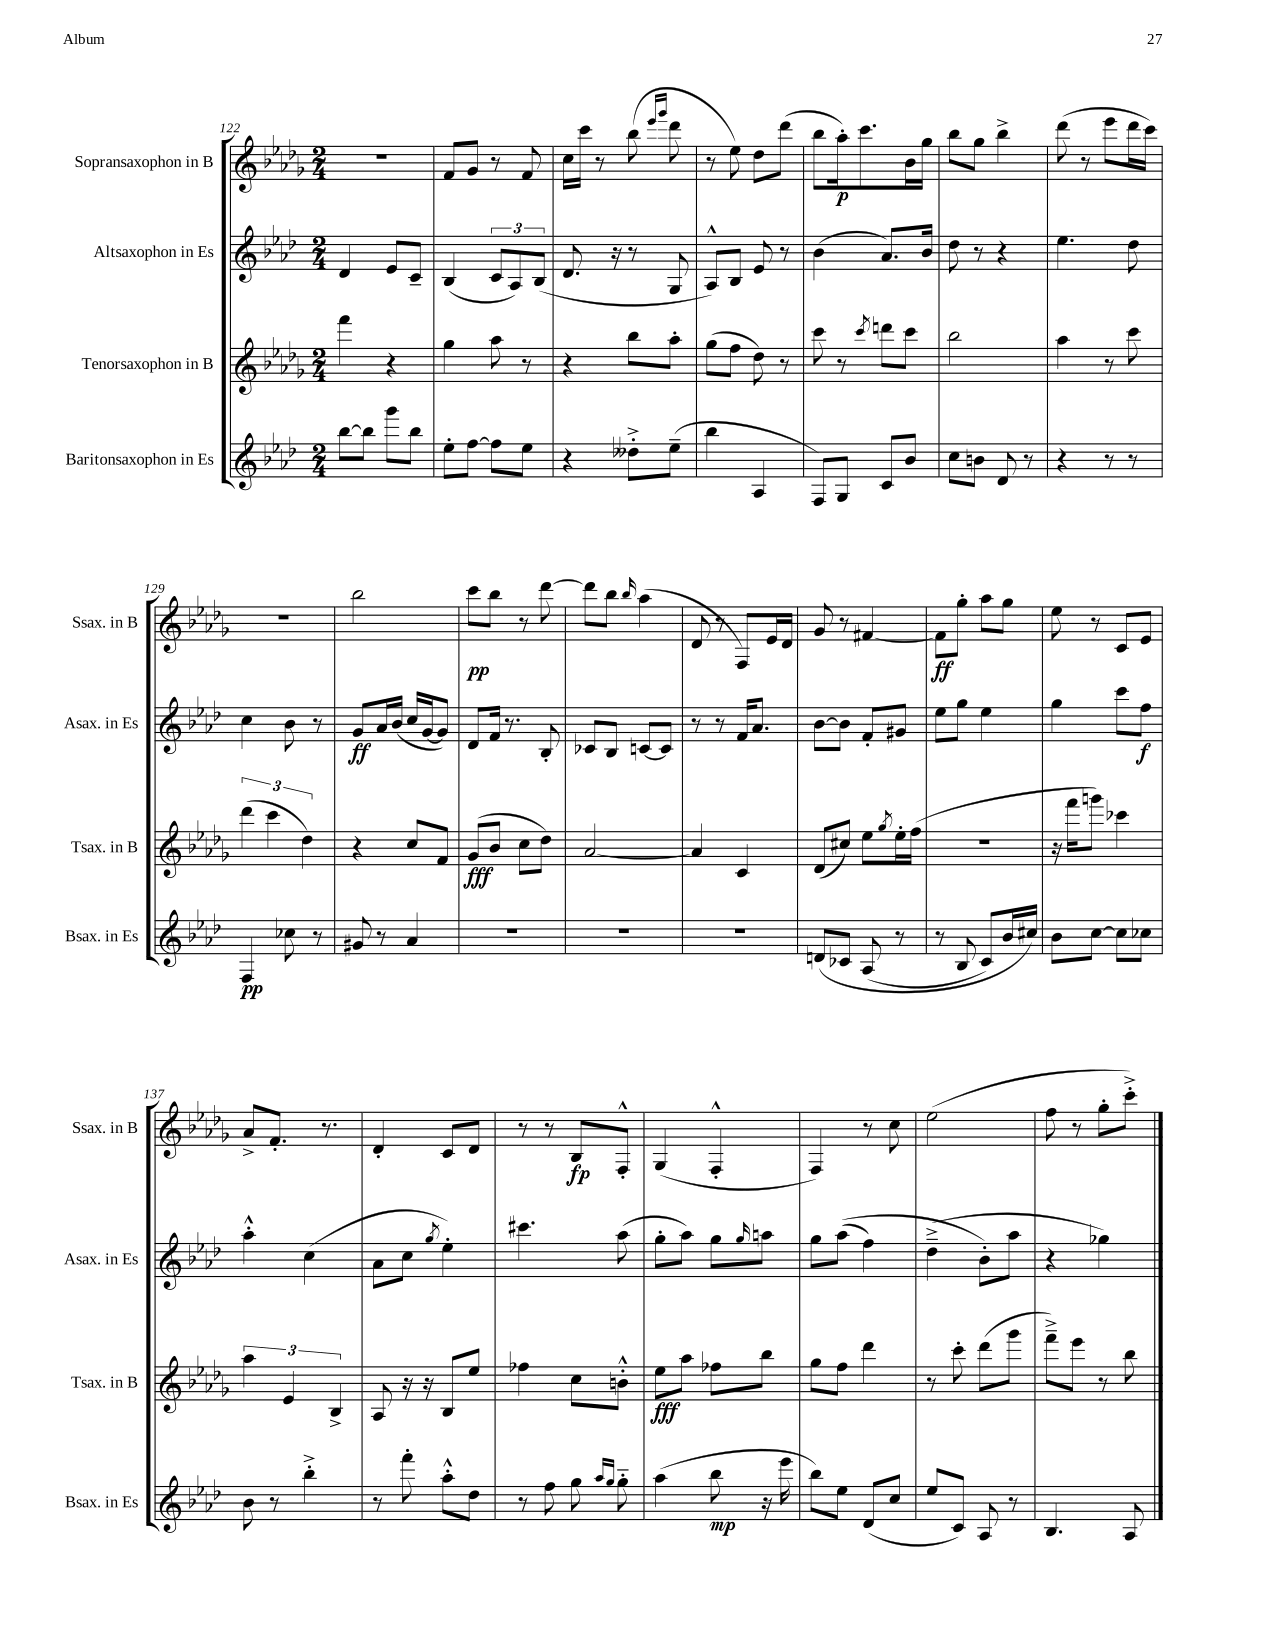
<<
\new StaffGroup <<
\new Staff = "s0" \with { instrumentName = "Sopransaxophon in B" shortInstrumentName = "Ssax. in B" } {
    \clef treble \key des \major \numericTimeSignature \time 2/4
    r2 |
    f'8 ges'8 r8 f'8 |
    c''16 c'''16 r8 bes''8( \grace { ees'''16 ges'''16 } des'''8 |
    r8 ees''8) des''8 des'''8( |
    bes''8 aes''16-.\p) c'''8. bes'16 ges''16 |
    bes''8 ges''8 bes''4-> |
    des'''8( r8 ees'''8 des'''16 c'''16) |
    r2 |
    bes''2 |
    c'''8\pp bes''8 r8 des'''8~ |
    des'''8 bes''8 \grace { bes''16 } aes''4( |
    des'8 r8 f8) ees'16 des'16 |
    ges'8 r8 fis'4~ |
    fis'8\ff ges''8-. aes''8 ges''8 |
    ees''8 r8 c'8 ees'8 |
    aes'8-> f'8.-. r8. |
    des'4-. c'8 des'8 |
    r8 r8 bes8\fp f8-.-^ |
    ges4( f4-.-^ |
    f4) r8 c''8 |
    ees''2( |
    f''8 r8 ges''8-. c'''8-.->) \bar "|." |
}
\new Staff = "s1" \with { instrumentName = "Altsaxophon in Es" shortInstrumentName = "Asax. in Es" } {
    \clef treble \key aes \major \numericTimeSignature \time 2/4
    des'4 ees'8 c'8-- |
    bes4( \tuplet 3/2 { c'8 aes8) bes8( } |
    des'8. r16 r8 g8 |
    aes8-^) bes8 ees'8 r8 |
    bes'4( aes'8.) bes'16 |
    des''8 r8 r4 |
    ees''4. des''8 |
    c''4 bes'8 r8 |
    g'8\ff aes'16 bes'16( c''16 g'16~ g'8) |
    des'8 f'16 r8. bes8-. |
    ces'8 bes8 c'8~ c'8 |
    r8 r8 f'16 aes'8. |
    bes'8~ bes'8 f'8-. gis'8 |
    ees''8 g''8 ees''4 |
    g''4 c'''8 f''8\f |
    aes''4-.-^ c''4( |
    aes'8 c''8 \acciaccatura { g''8 } ees''4-.) |
    cis'''4. aes''8( |
    g''8-. aes''8) g''8 \grace { g''16 } a''8 |
    g''8 aes''8(\( f''4) |
    des''4--->( bes'8-.\) aes''8 |
    r4 ges''4) \bar "|." |
}
\new Staff = "s2" \with { instrumentName = "Tenorsaxophon in B" shortInstrumentName = "Tsax. in B" } {
    \clef treble \key des \major \numericTimeSignature \time 2/4
    f'''4 r4 |
    ges''4 aes''8 r8 |
    r4 bes''8 aes''8-. |
    ges''8( f''8 des''8) r8 |
    c'''8 r8 \acciaccatura { c'''8 } d'''8 c'''8 |
    bes''2 |
    aes''4 r8 c'''8 |
    \tuplet 3/2 { des'''4( c'''4 des''4) } |
    r4 c''8 f'8 |
    ges'8\fff( bes'8 c''8 des''8) |
    aes'2~ |
    aes'4 c'4 |
    des'8( cis''8) ees''8 \acciaccatura { ges''8 } ees''16-. f''16( |
    r2 |
    r16 f'''16 g'''8) ces'''4 |
    \tuplet 3/2 { aes''4 ees'4 bes4-> } |
    aes8 r16 r16 bes8 ees''8 |
    fes''4 c''8 b'8-.-^ |
    ees''8\fff aes''8 fes''8 bes''8 |
    ges''8 f''8 des'''4 |
    r8 c'''8-. des'''8( ges'''8 |
    f'''8--->) ees'''8 r8 bes''8 \bar "|." |
}
\new Staff = "s3" \with { instrumentName = "Baritonsaxophon in Es" shortInstrumentName = "Bsax. in Es" } {
    \clef treble \key aes \major \numericTimeSignature \time 2/4
    bes''8~ bes''8 g'''8 bes''8 |
    ees''8-. f''8~ f''8 ees''8 |
    r4 deses''8-.-> ees''8--( |
    bes''4 aes4 |
    f8) g8 c'8 bes'8 |
    c''8 b'8 des'8 r8 |
    r4 r8 r8 |
    f4\pp ces''8 r8 |
    gis'8 r8 aes'4 |
    R2 |
    R2 |
    R2 |
    d'8\( ces'8 aes8( r8 |
    r8 bes8 c'8) bes'16 cis''16\) |
    bes'8 c''8~ c''8 ces''8 |
    bes'8 r8 bes''4-.-> |
    r8 f'''8-. aes''8-.-^ des''8 |
    r8 f''8 g''8 \grace { aes''16 g''16 } g''8-_ |
    aes''4( bes''8\mp r16 ees'''16 |
    bes''8) ees''8 des'8( c''8 |
    ees''8 c'8) aes8 r8 |
    bes4. aes8 \bar "|." |
}
>>
>>
\layout { \context { \Score currentBarNumber = #122 } }
